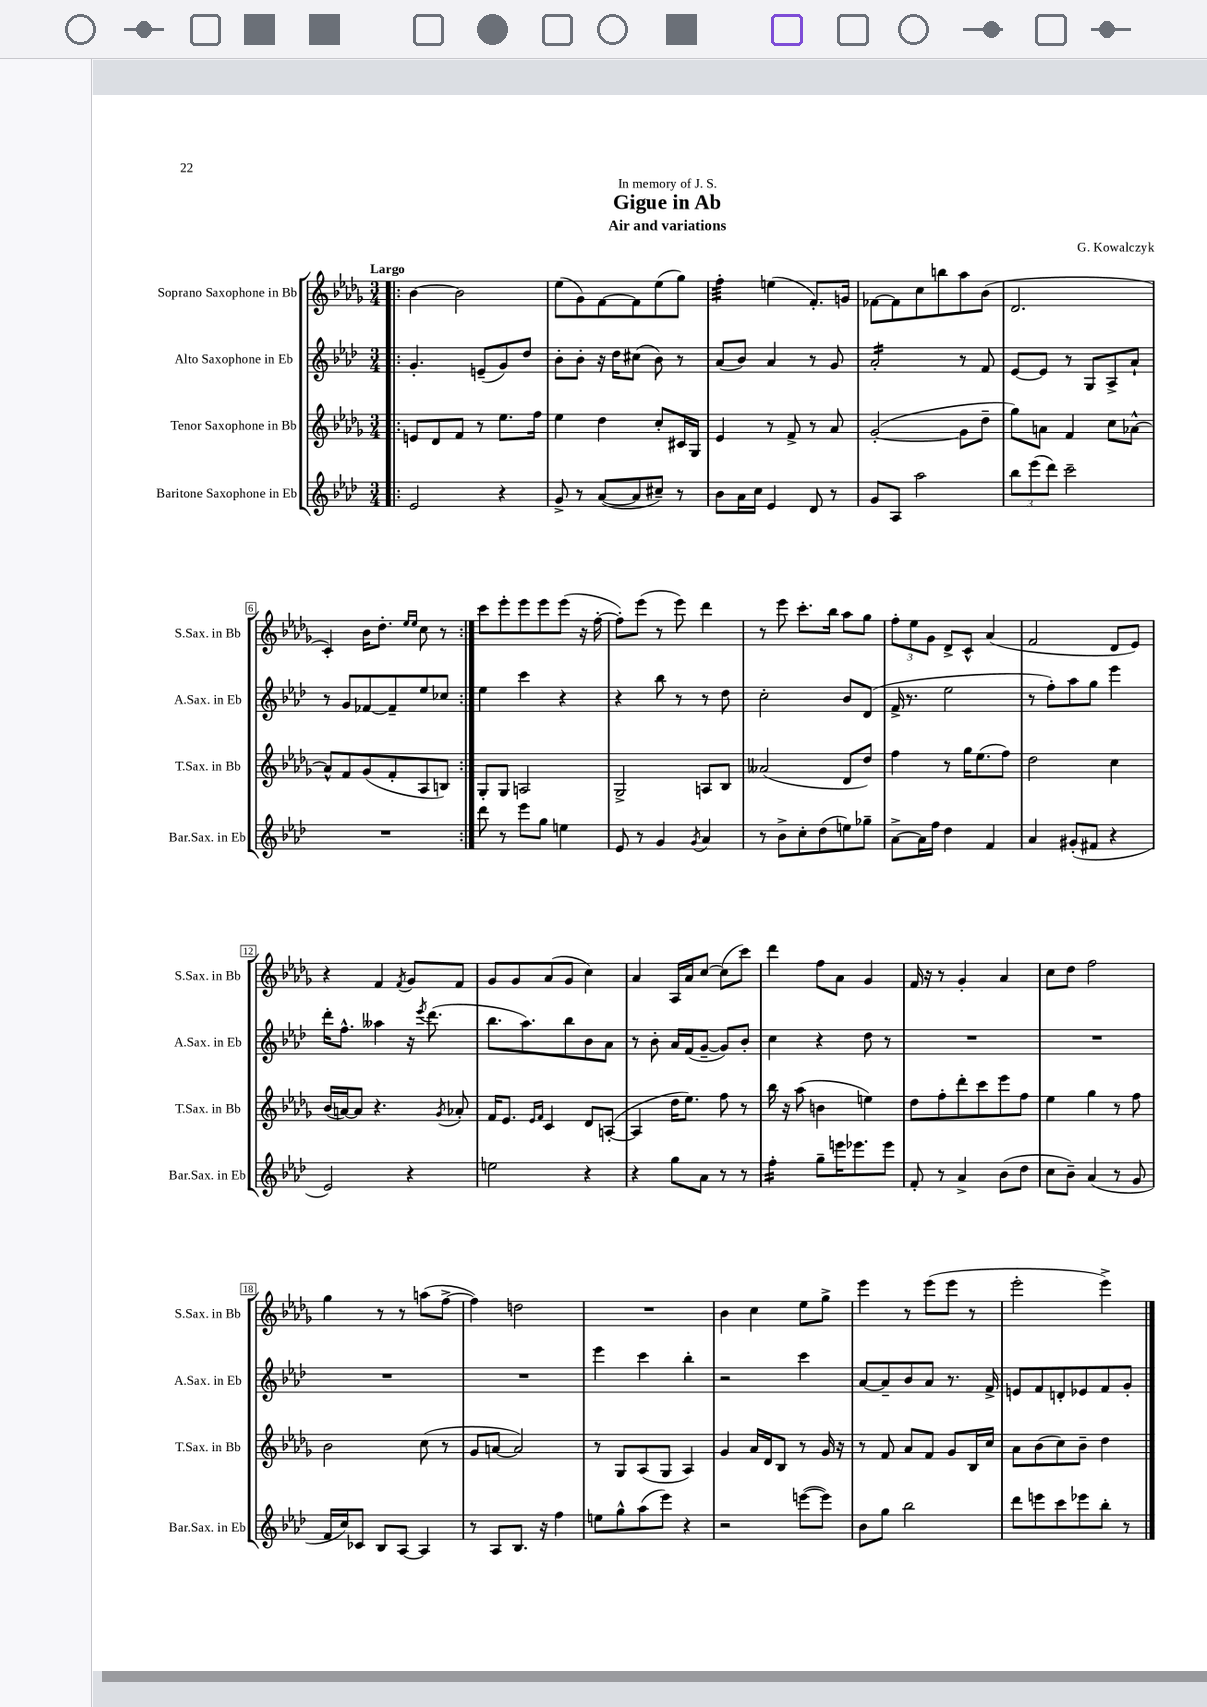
\header { title = "Gigue in Ab" composer = "G. Kowalczyk" subtitle = "Air and variations" dedication = "In memory of J. S." }
<<
\new StaffGroup <<
\new Staff = "s0" \with { instrumentName = "Soprano Saxophone in Bb" shortInstrumentName = "S.Sax. in Bb" } {
    \clef treble \key des \major \numericTimeSignature \time 3/4 \tempo "Largo"
    \repeat volta 2 { \bar ".|:" bes'4~ bes'2 |
    ees''8( ges'8) f'8~ f'8 ees''8( ges''8) |
    f''4:32-. e''4( f'8.-.) g'16 |
    fes'8~ fes'8 c''8 b''8 aes''8 bes'8( |
    des'2. |
    c'4-.) bes'16 des''8.-. \grace { ees''16 ees''16 } c''8 r8 | }
    c'''8 ees'''8-. ees'''8 ees'''8 ees'''8( r16 f''16~-. |
    f''8-.) ees'''8( r8 ees'''8) des'''4 |
    r8 ees'''8 c'''8.-. bes''16 aes''8 ges''8 |
    \tuplet 3/2 { f''8-. ees''8 ges'8 } des'8-> c'8-^ aes'4( |
    f'2 des'8 ees'8) |
    r4 f'4 \acciaccatura { f'8 } ges'8 f'8 |
    ges'8 ges'8 aes'8( ges'8 c''4) |
    aes'4 aes16 aes'16 c''8~ c''8( c'''8) |
    des'''4 f''8 aes'8 ges'4 |
    f'16 r16 r8 ges'4-. aes'4 |
    c''8 des''8 f''2 |
    ges''4 r8 r8 a''8( f''8~-> |
    f''4) d''2 |
    R2. |
    bes'4 c''4 ees''8 ges''8-> |
    ees'''4 r8 ees'''8( ees'''8 r8 |
    ees'''2-. ees'''4->) \bar "|." |
}
\new Staff = "s1" \with { instrumentName = "Alto Saxophone in Eb" shortInstrumentName = "A.Sax. in Eb" } {
    \clef treble \key aes \major \numericTimeSignature \time 3/4
    \repeat volta 2 { \bar ".|:" g'4.-. e'8--( g'8) des''8 |
    bes'8-. bes'8-. r16 des''16 cis''8( bes'8) r8 |
    aes'8( bes'8) aes'4 r8 g'8 |
    aes'2:16-. r8 f'8 |
    ees'8~ ees'8 r8 g8 aes8-> aes'8-! |
    r8 g'8 fes'8~ fes'8-- ees''8 ces''8 | }
    ees''4 c'''4 r4 |
    r4 bes''8 r8 r8 des''8 |
    c''2-. bes'8 des'8( |
    f'16-> r8. ees''2 |
    r8 f''8-.) aes''8 g''8 ees'''4 |
    des'''16-. f''8.-^ aeses''4 r16 \acciaccatura { ees'''8 } des'''8.( |
    bes''8. aes''8.) bes''8 bes'8 aes'8 |
    r8 bes'8-. aes'16 f'16( g'8~-- g'8) bes'8-. |
    c''4 r4 des''8 r8 |
    R2. |
    R2. |
    R2. |
    R2. |
    ees'''4 c'''4 bes''4-. |
    r2 c'''4 |
    aes'8~ aes'8-- bes'8 aes'8 r8. f'16-> |
    e'8 f'8 d'8-. ees'8 f'8 g'8-. \bar "|." |
}
\new Staff = "s2" \with { instrumentName = "Tenor Saxophone in Bb" shortInstrumentName = "T.Sax. in Bb" } {
    \clef treble \key des \major \numericTimeSignature \time 3/4
    \repeat volta 2 { \bar ".|:" e'8 des'8 f'8 r8 ees''8. f''16 |
    ees''4 des''4 c''8-. cis'16 ges16 |
    ees'4 r8 f'8-> r8 aes'8 |
    ges'2~-.( ges'8 des''8-- |
    ges''8) a'8 f'4 c''8 aes'8~-^ |
    aes'8-^ f'8 ges'8( f'8-. aes8 b8) | }
    ges8-. ges8 a2 |
    ges2-> a8 bes8 |
    aeses'2( des'8 des''8) |
    f''4 r8 ges''16 ees''8.( f''8) |
    des''2 c''4 |
    bes'16( a'16~) a'8 r4. \acciaccatura { ges'8 } aes'8-. |
    f'16 ees'8. \grace { ees'16 f'16 } c'4 des'8 a8~-.( |
    a4 des''16 ees''8.) f''8 r8 |
    bes''16 r16 aes''8( b'4 e''4) |
    des''8 f''8-. des'''8-. c'''8 ees'''8 f''8 |
    ees''4 ges''4 r8 f''8 |
    bes'2 c''8( r8 |
    ges'8 a'8~ a'2) |
    r8 ges8 aes8( ges8 aes4) |
    ges'4 aes'16 des'16 bes8 r8 ges'16 r16 |
    r8 f'8 aes'8 f'8 ges'8 bes16 c''16 |
    aes'8 bes'8( c''8) bes'8-- des''4 \bar "|." |
}
\new Staff = "s3" \with { instrumentName = "Baritone Saxophone in Eb" shortInstrumentName = "Bar.Sax. in Eb" } {
    \clef treble \key aes \major \numericTimeSignature \time 3/4
    \repeat volta 2 { \bar ".|:" ees'2 r4 |
    g'8-> r8 aes'8~( aes'8 cis''8--) r8 |
    bes'8 aes'16 c''16 ees'4 des'8 r8 |
    g'8 aes8 aes''2 |
    \tuplet 3/2 { bes''8 ees'''8( des'''8) } c'''2-- |
    R2. | }
    des'''8 r8 ees'''8 g''8 e''4 |
    ees'8 r8 g'4 \acciaccatura { g'8 } aes'4 |
    r8 bes'8-> c''8-. des''8( e''8) ges''8-- |
    aes'8~-> aes'16 f''16 des''4 f'4 |
    aes'4 gis'8-.( fis'8 r4 |
    ees'2) r4 |
    e''2 r4 |
    r4 g''8 aes'8 r8 r8 |
    f''4:16-. g''8-- e'''16 ees'''8. ees'''8 |
    f'8-. r8 aes'4-> bes'8( des''8 |
    c''8 bes'8--) aes'4( r8 g'8 |
    f'16 c''16) ces'8 bes8 aes8~ aes4 |
    r8 aes8 bes8. r16 f''4 |
    e''8 g''8-^ aes''8( ees'''8) r4 |
    r2 e'''8~( e'''8) |
    bes'8 g''8 bes''2 |
    des'''8 e'''8 c'''8 ees'''8 bes''8-. r8 \bar "|." |
}
>>
>>
\layout { \context { \Score \override BarNumber.stencil = #(make-stencil-boxer 0.1 0.3 ly:text-interface::print) } }
